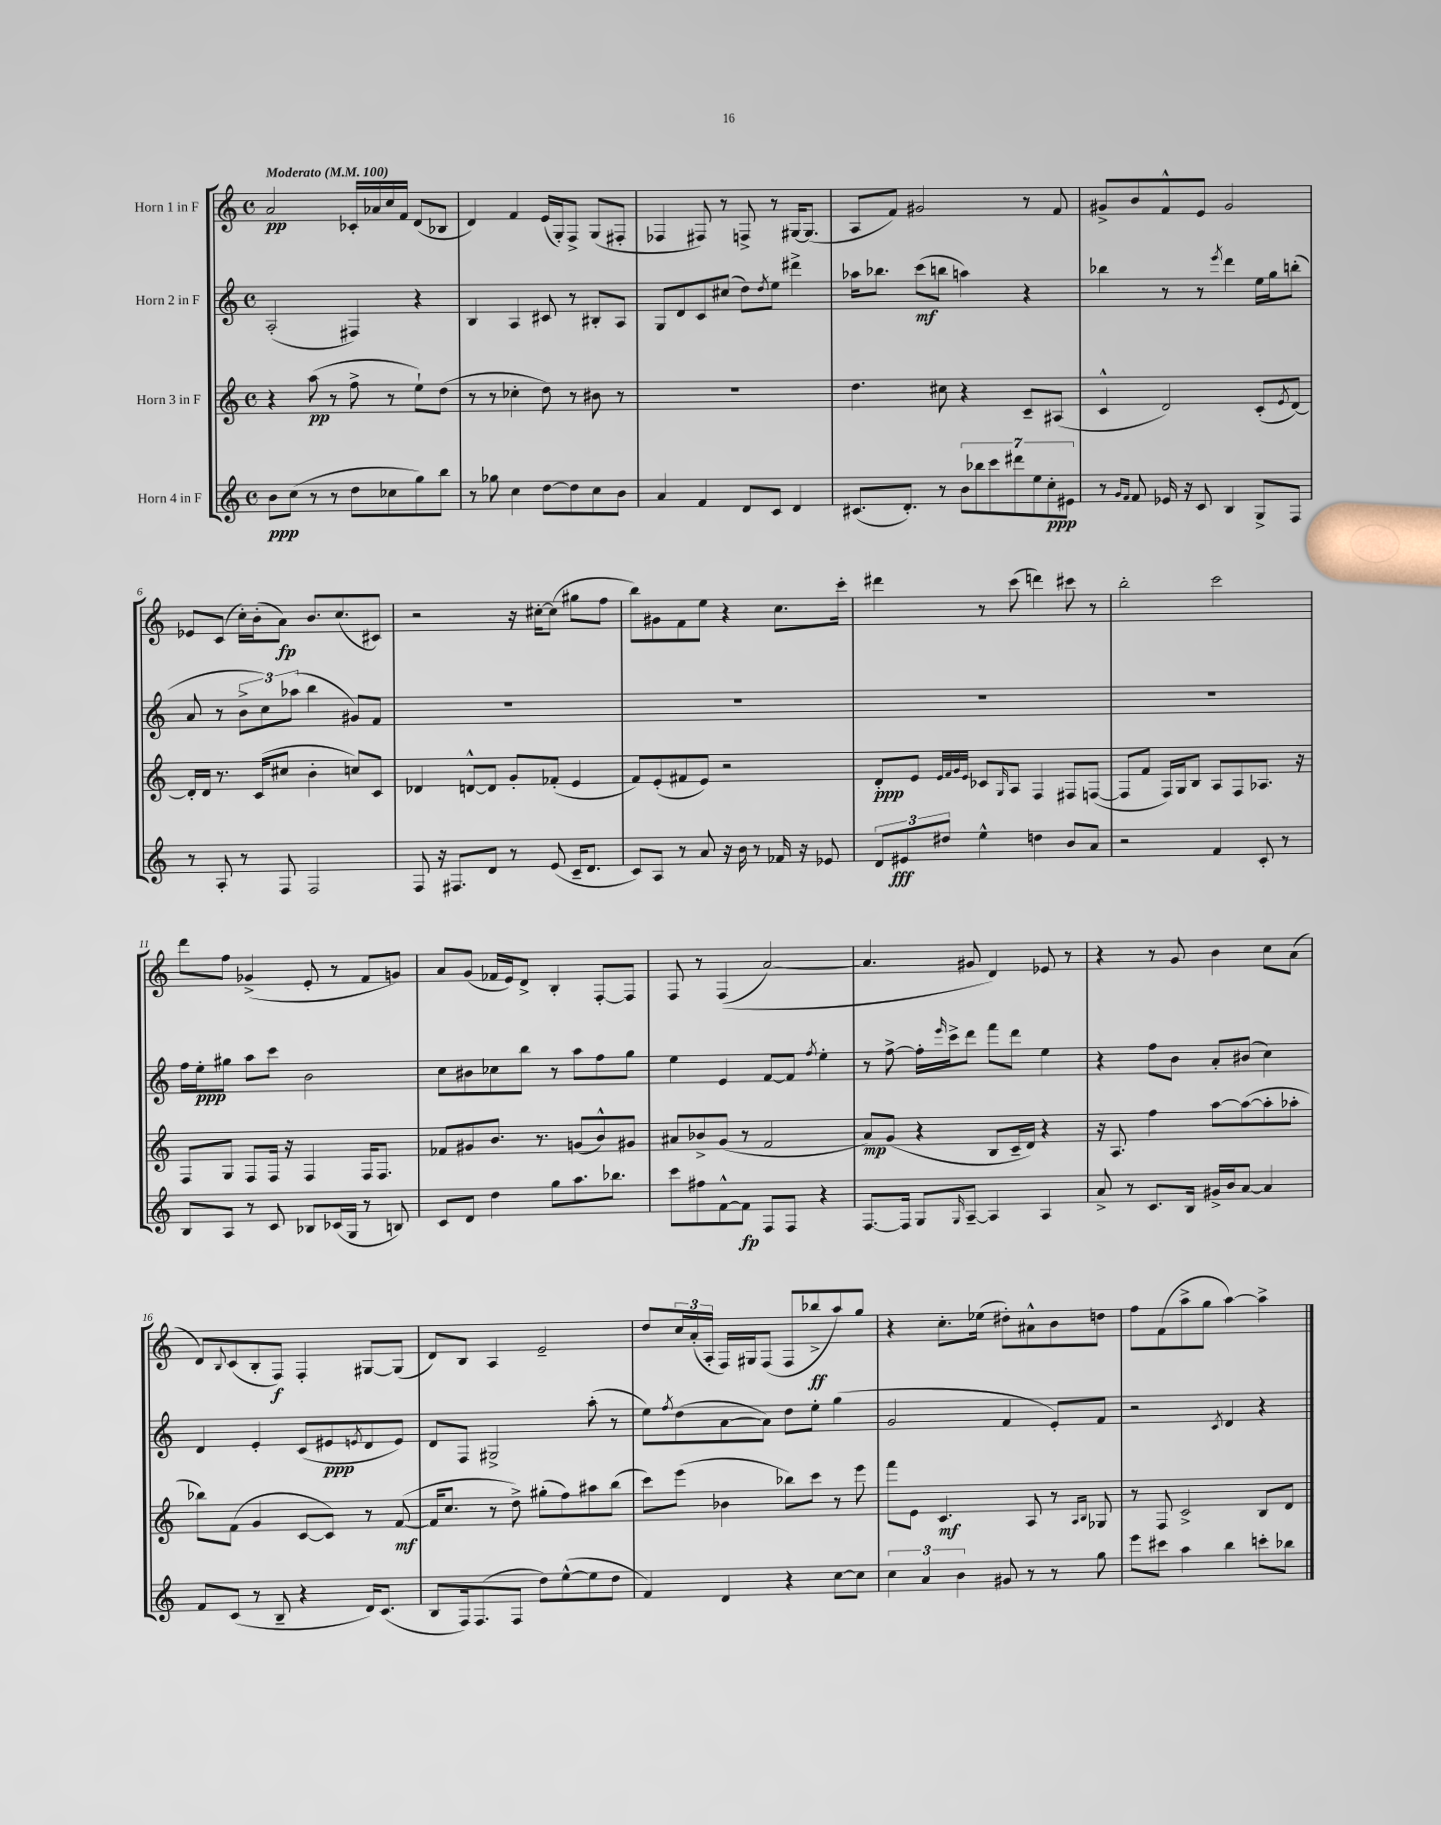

**kern	**kern	**kern	**kern
*staff4	*staff3	*staff2	*staff1
*clefG2	*clefG2	*clefG2	*clefG2
*k[]	*k[]	*k[]	*k[]
*M4/4	*M4/4	*M4/4	*M4/4
*met(c)	*met(c)	*met(c)	*met(c)
*MM100	*MM100	*MM100	*MM100
8b	4r	(2A'	2a
(8cc	.	.	.
8r	(8aa	.	.
8r	8r	.	.
8dd	8ff^	4F#)	16c-'
.	.	.	16a-
8cc-	8r	.	16cc
.	.	.	16f
8gg)	8ee`)	4r	(8d
8bb	(8dd	.	8B-
=	=	=	=
8r	8r	4B	4d)
8gg-	8r	.	.
4cc	4cc-'	4A	4f
[8dd	8dd)	8c#	(16e
.	.	.	16G')
8dd]	8r	8r	8F^
8cc	8b#	8B#'	(8G
8b	8r	8A	8F#'
=	=	=	=
4a	1r	8G	4F-
.	.	8d	.
4f	.	8c	8F#)
.	.	(8cc#	8r
8d	.	8dd)	8F^
.	.	8qdd	.
8c	.	8ee	8r
4d	.	4ddd#^	[16G#
.	.	.	(8.G#]
=	=	=	=
(8.c#	4.dd	16aa-	8A
.	.	8.bb-	.
.	.	.	8f)
8.d')	.	.	.
.	.	(8ccc	2g#
8r	8cc#	8bb	.
14b	4r	4aa)	.
14bb-	.	.	.
14ccc	.	.	.
14ddd#	.	.	.
.	8c~	4r	8r
14ee	.	.	.
14cc'	.	.	.
.	(8A#	.	8f
14e#	.	.	.
=	=	=	=
8r	4c^^	4bb-	8g#^
16qqg	.	.	.
16qqf	.	.	.
8f	.	.	8b
16e-	2d)	8r	8f^^
16r	.	.	.
8c	.	8r	8e
.	.	8qeee	.
4B	.	4ddd	2g#
8G^	(8c'	16ee	.
.	.	16gg	.
.	8qe	.	.
8F	[8d)	(8bb'	.
=	=	=	=
8r	16d']	8a	8e-
.	16d	.	.
8A'	8.r	8r	(8c
8r	.	12b^	16cc')
.	(16c	.	(16b'
.	.	12cc)	.
8F	8cc#	.	8a)
.	.	(12aa-	.
2F	4b'	4bb	8.b
.	.	.	(8.cc
.	8cc)	8g#)	.
.	8c	8f	8c#)
=	=	=	=
8F	4d-	1r	2r
16r	.	.	.
8.F#	.	.	.
.	[8d^^	.	.
8d	8d]	.	.
8r	8g'	.	16r
.	.	.	[16cc#'
(8e	(8f-'	.	(8cc#]
16c~	4e	.	8gg#
8.d	.	.	.
.	.	.	8ff
=	=	=	=
8c)	8f)	1r	8bb)
8A	(8e'	.	8g#
8r	8f#	.	8f
8a	8e)	.	8ee
16r	2r	.	4r
16b	.	.	.
8r	.	.	.
16f-	.	.	8.cc
16r	.	.	.
8e-	.	.	.
.	.	.	16ccc'
=	=	=	=
12d	8d'	1r	4ddd#
12e#	.	.	.
.	8e	.	.
12dd#	.	.	.
.	32qqe	.	.
.	32qqf	.	.
.	32qqg	.	.
.	32qqe	.	.
4ee^^	8c-	.	8r
.	16qqG	.	.
.	8A	.	(8ccc
4dd	4F	.	4ddd)
8b	8F#	.	8ccc#
8a	([8F	.	8r
=	=	=	=
2r	8F]	1r	2bb'
.	8f	.	.
.	16F)	.	.
.	16G	.	.
.	8B	.	.
4f	8A	.	2ccc
.	8F	.	.
8c'	8.A-	.	.
8r	.	.	.
.	16r	.	.
=	=	=	=
8B	8F	16ff	8ddd
.	.	16ee'	.
8A	8G	8gg#	8ff
8r	8F	8aa	(4g-^
8c	16F	8ccc	.
.	16r	.	.
8B-	4F	2b	8e'
(16c-	.	.	8r
16G	.	.	.
8r	16F	.	8f
.	8.F	.	.
8B)	.	.	8g)
=	=	=	=
8c	8f-	8cc	8a
8d	8g#	8b#	(8g
4dd	8.b	8cc-	16f-
.	.	.	16e)
.	.	8bb	8d^
.	8.r	.	.
8gg	.	8r	4B'
8.aa	(8g	8aa	.
.	8b^^)	8ff	[8F'
8.bb-	.	.	.
.	8g#	8gg	8F]
=	=	=	=
8ccc	8a#	4ee	8F
8ff#	8b-^	.	8r
[8f^^	(8g	4e	&((4F
8f]	8r	.	.
8F	2f	[8f	[2a)
8F	.	8f]	.
.	.	8qff	.
4r	.	4ee'	.
=	=	=	=
[8.F	8a)	8r	4.a]
.	(8g	[8ff^	.
16F]	.	.	.
8G	4r	16ff']	.
.	.	16qqeee	.
.	.	16ccc^	.
16qqG	.	.	.
[8A~	.	8ddd	8g#
4A]	8B	8fff	4d&)
.	16c~	8ddd	.
.	16d)	.	.
4A	4r	4ee	8e-
.	.	.	8r
=	=	=	=
8a^	16r	4r	4r
.	8.A	.	.
8r	.	.	.
8.c	4ff	8ff	8r
.	.	8b	8g
16B	.	.	.
16g#^	[8aa	8a'	4b
16b	.	.	.
[8a	(8aa_	(8b#	.
4a]	8aa']	4cc)	8cc
.	8aa-'	.	(8a
=	=	=	=
8f	8bb-)	4d	8d)
.	.	.	8qqB
(8c	(8f	.	(8c
8r	4g	4e'	8B'
8B~	.	.	8F)
4r	[8c	(8c	4F'
.	8c])	8e#	.
.	.	8qe	.
16d)	8r	8d	[8G#
(8.c	.	.	.
.	([8f	8e)	(8G#]
=	=	=	=
8B	16f]	8d	8d)
.	8.cc	.	.
16F)	.	8F	8B
(8.F	.	.	.
.	8r	2G#^	4A
8F	8dd^)	.	.
8dd)	(8gg#'	.	2e~
([8ee^^	8ff)	.	.
8ee]	8aa#	(8aa'	.
8dd	(8bb	8r	.
=	=	=	=
4f)	8ccc)	8ee)	8dd
.	.	8qff	.
.	(8eee	(8dd	24cc
.	.	.	(24a'
.	.	.	24A'
4d	4b-	[8a	16F)
.	.	.	16G#
.	.	8a])	(8F
4r	8bb-)	8dd	8F
.	8ccc	8ee'	8bb-^
[8cc	8r	(4gg	8aa)
8cc]	8eee	.	8gg
=	=	=	=
6cc	8fff	2g	4r
.	8e	.	.
6a	.	.	.
.	4.c	.	8.cc'
6b	.	.	.
.	.	.	(16ee-
8g#	.	4f	8dd#')
8r	8A	.	8a#^^
8r	8r	8e')	8b
.	16qqA	.	.
.	16qqB	.	.
8gg	8G-	8f	8dd
=	=	=	=
8eee	8r	2r	8ff
8ccc#	8F	.	(8f
4aa	2c^	.	8aa^
.	.	.	8gg
.	.	8qc	.
4bb	.	4d	[4aa)
8ccc'	8B	4r	4aa^]
8bb-	8d	.	.
==	==	==	==
*-	*-	*-	*-
